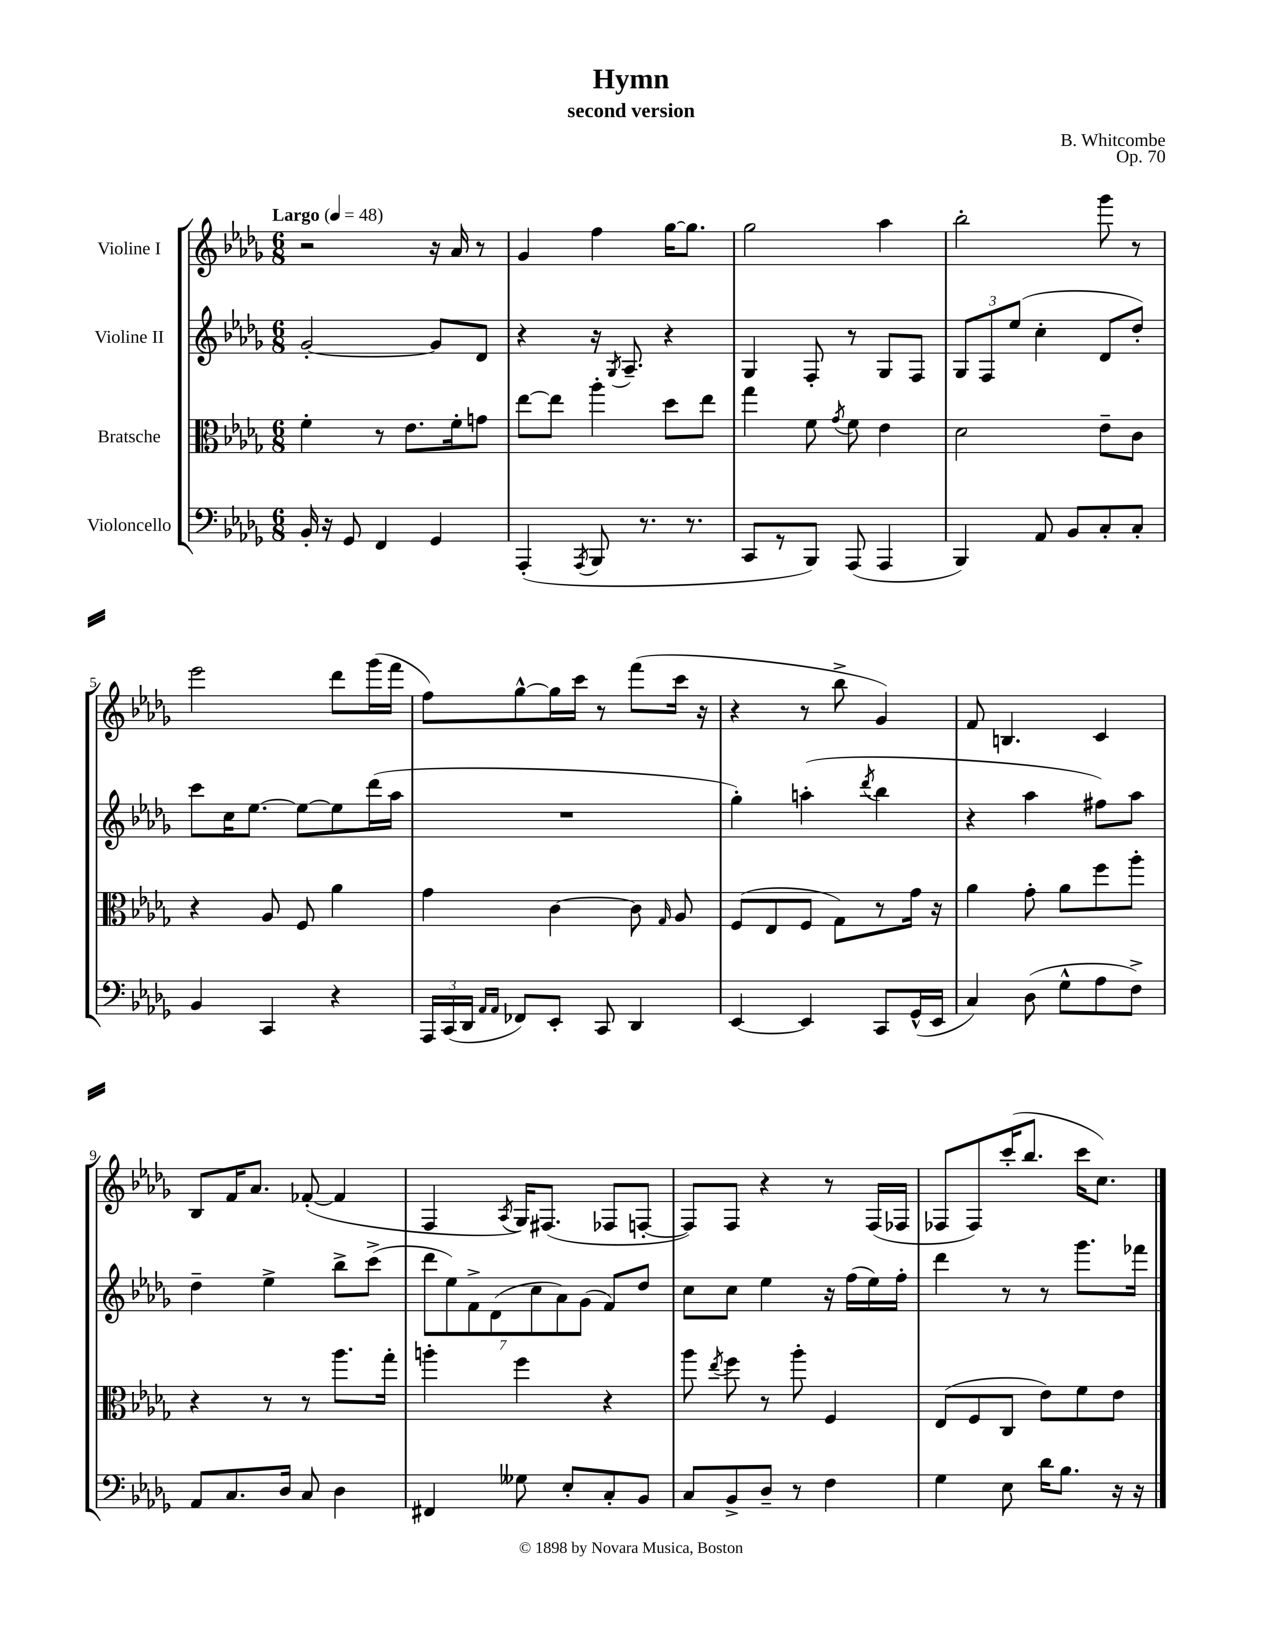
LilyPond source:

\header { title = "Hymn" composer = "B. Whitcombe" subtitle = "second version" opus = "Op. 70" }
<<
\new StaffGroup <<
\new Staff = "s0" \with { instrumentName = "Violine I" } {
    \clef treble \key des \major \numericTimeSignature \time 6/8 \tempo "Largo" 4 = 48
    \autoBeamOff r2 r16 aes'16 r8 |
    ges'4 f''4 ges''16[~ ges''8.] |
    ges''2 aes''4 |
    bes''2-. ges'''8 r8 |
    ees'''2 des'''8[ ges'''16( f'''16] |
    f''8[) ges''8~-^ ges''16 c'''16] r8 f'''8[( c'''16] r16 |
    r4 r8 bes''8-> ges'4) |
    f'8 b4. c'4 |
    bes8[ f'16 aes'8.] fes'8~-.( fes'4 |
    f4 \acciaccatura { aes8 } ges16[) fis8.]( fes8[ f8]~-. |
    f8[) f8] r4 r8 f16[( fes16] |
    fes8[ fes8) c'''16-.( bes''8.] c'''16[ c''8.]) \bar "|." |
}
\new Staff = "s1" \with { instrumentName = "Violine II" } {
    \clef treble \key des \major \numericTimeSignature \time 6/8
    \autoBeamOff ges'2~-. ges'8[ des'8] |
    r4 r16 \acciaccatura { ges8 } aes8.-- r4 |
    ges4 f8-. r8 ges8[ f8] |
    \tuplet 3/2 { ges8[ f8 ees''8]( } c''4-. des'8[ des''8]-.) |
    c'''8[ c''16 ees''8.]~ ees''8[~ ees''8 des'''16( aes''16] |
    R2. |
    ges''4-.) a''4-.( \acciaccatura { des'''8 } bes''4 |
    r4 aes''4 fis''8[) aes''8] |
    des''4-- ees''4-> bes''8[-> c'''8]->( |
    \tuplet 7/4 { des'''8[ ees''8) f'8-> des'8( c''8 aes'8) ges'8]( } f'8[) des''8] |
    c''8[ c''8] ees''4 r16 f''16[( ees''16) f''16]-. |
    des'''4 r8 r8 ges'''8.[ fes'''16] \bar "|." |
}
\new Staff = "s2" \with { instrumentName = "Bratsche" } {
    \clef alto \key des \major \numericTimeSignature \time 6/8
    \autoBeamOff f'4-. r8 ees'8.[ f'16-. g'8] |
    ees''8[~ ees''8] aes''4-. des''8[ ees''8] |
    ges''4 f'8 \acciaccatura { ges'8 } f'8 ees'4 |
    des'2 ees'8[-- c'8] |
    r4 aes8 f8 aes'4 |
    ges'4 c'4~ c'8 \grace { ges16 } aes8 |
    f8[( ees8 f8] ges8[) r8 ges'16] r16 |
    aes'4 ges'8-. aes'8[ f''8 aes''8]-. |
    r4 r8 r8 aes''8.[ ges''16]-. |
    a''4-. f''4 r4 |
    aes''8 \acciaccatura { ees''8 } f''8 r8 aes''8-. f4 |
    ees8[( f8 c8] ees'8[) f'8 ees'8] \bar "|." |
}
\new Staff = "s3" \with { instrumentName = "Violoncello" } {
    \clef bass \key des \major \numericTimeSignature \time 6/8
    \autoBeamOff bes,16-. r16 ges,8 f,4 ges,4 |
    aes,,4-.( \acciaccatura { aes,,8 } bes,,8 r8. r8. |
    c,8[ r8 bes,,8]) aes,,8( aes,,4 |
    bes,,4) aes,8 bes,8[ c8-. c8]-. |
    bes,4 c,4 r4 |
    \tuplet 3/2 { aes,,16[ c,16( des,16] } \grace { aes,16[ aes,16] } fes,8[) ees,8]-. c,8 des,4 |
    ees,4~ ees,4 c,8[ ges,16-^( ees,16] |
    c4) des8( ges8[-^ aes8 f8]->) |
    aes,8[ c8. des16] c8 des4 |
    fis,4 geses8 ees8[-. c8-. bes,8] |
    c8[ bes,8-> des8]-- r8 f4 |
    ges4 ees8 des'16[ bes8.] r16 r16 \bar "|." |
}
>>
>>
